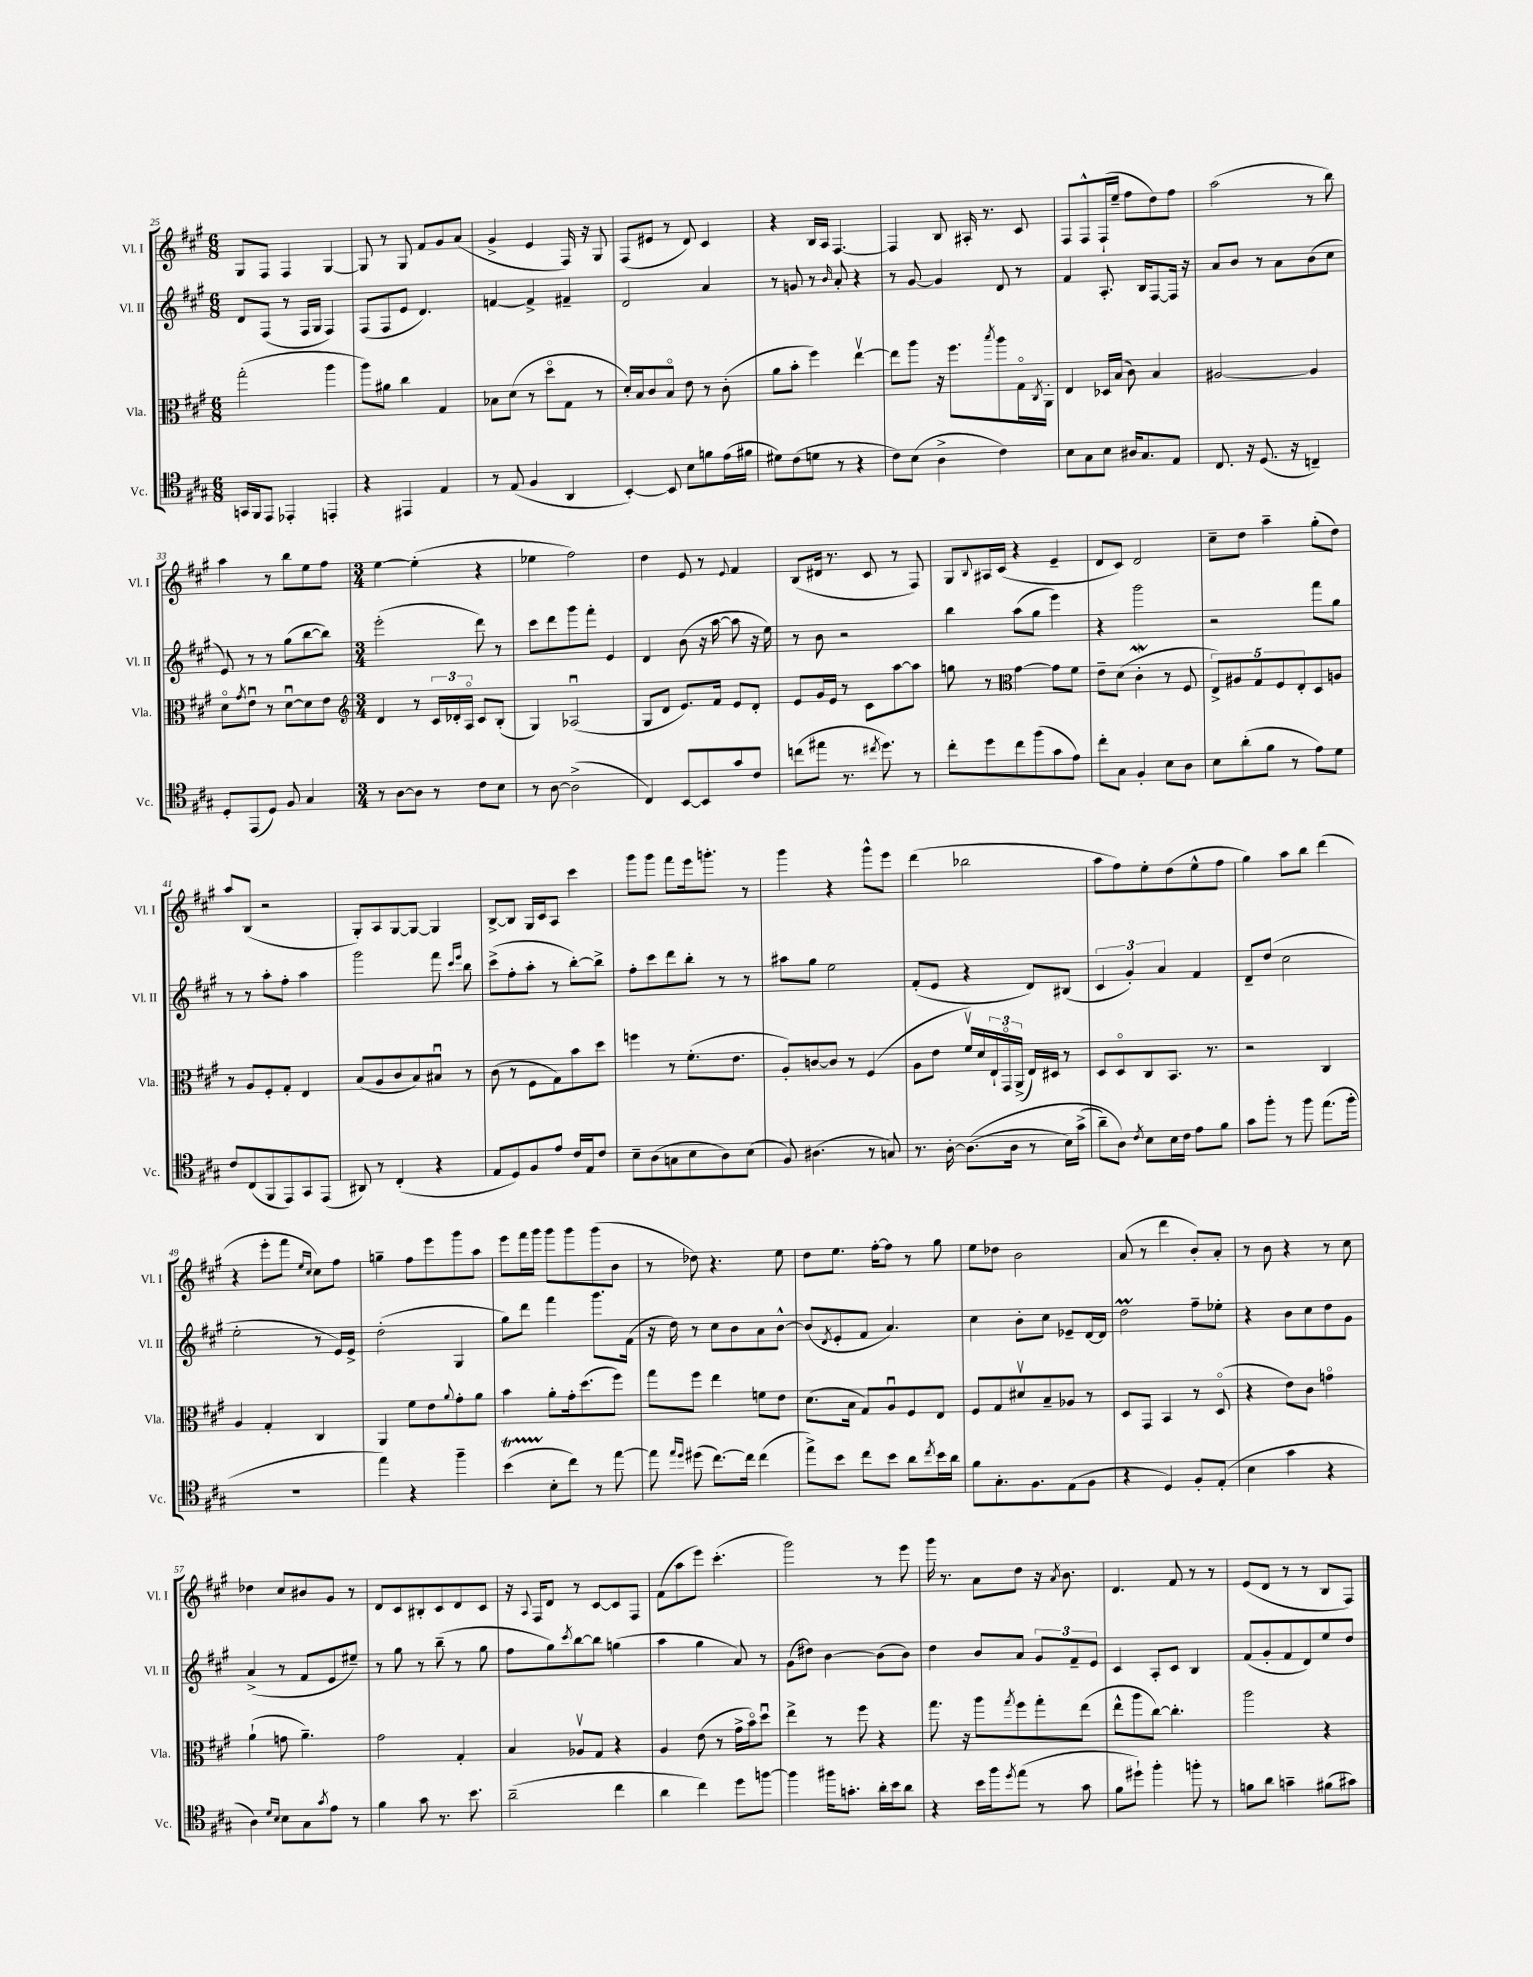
<<
\new StaffGroup <<
\new Staff = "s0" \with { instrumentName = "Vl. I" shortInstrumentName = "Vl. I" } {
    \clef treble \key a \major \numericTimeSignature \time 6/8
    gis8 fis8 fis4 gis4~ |
    gis8 r8 gis8 fis'8 gis'8 a'8( |
    gis'4-> e'4 fis16) r16 gis8 |
    fis8( eis'8 r8 d'8) cis'4 |
    r4 b16 a16 fis4.~ |
    fis4 b8 ais16-. r8. cis'8 |
    fis8 fis8-^ fis16-!( e''16-- fis''8 d''8) fis''8 |
    a''2( r8 b''8) |
    a''4 r8 b''8 e''8 fis''8 |
    \numericTimeSignature \time 3/4 e''4~ e''4-.( r4 |
    ees''4 fis''2) |
    d''4 e'8 r8 \appoggiatura { e'8 } fis'4 |
    b8( dis'16 r8. cis'8 r8 fis8) |
    gis8 \appoggiatura { b8 } ais16 cis'16( r4 e'4-- |
    d'8 cis'8) d'2 |
    cis''8-- d''8 a''4-- gis''8-.( d''8) |
    a''8 b8( r2 |
    gis8-.) a8 gis8~ gis8~ gis4 |
    b8~-> b8 gis16 cis'16 a8 cis'''4 |
    gis'''8 gis'''8 fis'''8 e'''16 g'''8.-. r8 |
    gis'''4 r4 gis'''8-^ e'''8 |
    d'''4( bes''2 |
    a''8 fis''8) e''8-. d''8( e''8-^ fis''8 |
    gis''4) a''8 b''8 d'''4( |
    r4 e'''8-. fis'''8 \grace { e''16 cis''16 } cis''8) fis''8 |
    g''4-- fis''8 e'''8 gis'''8 a''8 |
    e'''8 fis'''16 gis'''16 gis'''8 gis'''8 gis'''8( b'8 |
    r8 des''8) r4. e''8 |
    d''8 e''8. fis''16~-. fis''8 r8 gis''8 |
    e''8 des''8 b'2 |
    a'8( r8 d'''4 b'8-.) a'8-. |
    r8 b'8 r4 r8 cis''8 |
    des''4 cis''8 bis'8 gis'8 r8 |
    d'8 cis'8 bis8-. cis'8 d'8 cis'8 |
    r16 \appoggiatura { a8 } fis16 d'8 r8 cis'8~ cis'8 fis8 |
    fis'8( a''8 e'''8) cis'''4.-.( |
    gis'''2) r8 e'''8 |
    gis'''16 r8. a'8 d''8 r16 \acciaccatura { a'8 } b'8. |
    d'4. fis'8 r8 r8 |
    e'8( d'8 r8 r8 b8 fis8) \bar "|." |
}
\new Staff = "s1" \with { instrumentName = "Vl. II" shortInstrumentName = "Vl. II" } {
    \clef treble \key a \major \numericTimeSignature \time 6/8
    d'8 fis8( r8 fis16 gis16 fis4) |
    fis8( fis8 e'8 d'4.) |
    f'4~ f'4-> fis'4-- |
    d'2 a'4 |
    r8 g'8 r8 \grace { b'16 } a'8-. r4 |
    r8 gis'8~ gis'4 d'8 r8 |
    fis'4 a8.-. b16 fis8~ fis16 r16 |
    a'8 b'8 r8 a'8 b'8( cis''8 |
    e'8) r8 r8 gis''8( b''8~ b''8) |
    \numericTimeSignature \time 3/4 e'''2-.( d'''8) r8 |
    cis'''8 d'''8 gis'''8 fis'''8-. e'4 |
    d'4 b'8( r16 a''16~ a''8 r16 e''16) |
    r8 b'8 r2 |
    b''4 a''8( gis''8 e'''4) |
    r4 gis'''2 |
    r2 fis'''8 gis''8 |
    r8 r8 a''8-. fis''8-. a''4 |
    gis'''2 fis'''8 \grace { cis'''16 e'''16 } b''8 |
    cis'''8->( fis''8-. a''8-. r8 b''8~-.) b''8-> |
    fis''8-. cis'''8 d'''8 b''8-. r8 r8 |
    ais''8 gis''8 e''2 |
    fis'8-.( e'8 r4 d'8) bis8( |
    \tuplet 3/2 { cis'4 gis'4-.) a'4 } fis'4 |
    d'8-- d''8( cis''2 |
    e''2-. r8 e'16) e'16-> |
    d''2-.( gis4 |
    gis''8) d'''8 fis'''4 gis'''8. fis'16( |
    r16 d''16) r8 cis''8 b'8 a'8 b'8~-^ |
    b'8( \acciaccatura { d'8 } e'8-. fis'8 a'4.) |
    cis''4 b'8-. cis''8 ees'8-- d'16~ d'16 |
    d''2\prall fis''8-- ees''8-. |
    r4 b'8 cis''8 d''8 gis'8 |
    a'4->( r8 fis'8 e'8 eis''8--) |
    r8 gis''8 r8 b''8--( r8 gis''8 |
    fis''8 gis''8) \acciaccatura { cis'''8 } b''8~ b''8 g''4( |
    a''4 gis''4 a'8) r8 |
    gis'8( dis''8) b'4~ b'8( b'8) |
    d''4 b'8 a'8 \tuplet 3/2 { gis'8 fis'8-- e'8 } |
    cis'4 a8-. cis'8 b4 |
    fis'8( gis'8-. fis'8 d'8) e''8 d''8 \bar "|." |
}
\new Staff = "s2" \with { instrumentName = "Vla." shortInstrumentName = "Vla." } {
    \clef alto \key a \major \numericTimeSignature \time 6/8
    gis''2-.( a''4 |
    a''8) ais'8 cis''4 gis4 |
    bes8 d'8( r8 d''8\flageolet gis8 r8 |
    d'16-.) b16 cis'8 b8\flageolet e'8 r8 cis'8-.( |
    a'8 b'8-. fis''4) e''4~\upbow |
    e''8 a''8 r16 fis''8. \acciaccatura { b''8 } a''8 gis16\flageolet \acciaccatura { cis8 } a,16-. |
    e4 des16 b16( cis'8) b4 |
    ais2~ ais4 |
    d'8\flageolet \acciaccatura { gis'8 } e'8\downbow r8 d'8~\downbow d'8 e'8 |
    \numericTimeSignature \time 3/4 \clef treble d'4 r8 \tuplet 3/2 { cis'16 des'16-. a16\flageolet } cis'8 b8-.( |
    gis4) aes2\downbow( |
    gis8 d'8 e'8.) fis'16 e'8 d'8-. |
    e'8 gis'16 e'16 r8 cis'8 a''8~ a''8 |
    g''8 r8 \clef alto gis'4~ gis'8 fis'8 |
    e'8-- d'8( cis'4-.\mordent r8 fis8 |
    \tuplet 5/4 { e8->) ais8 gis8 fis8 e8-. } d8 a8 |
    r8 a8 fis8-. gis8-. e4 |
    b8( a8 cis'8 b8) bis8\downbow r8 |
    cis'8( r8 fis8 gis8) b'8 d''8 |
    f''4 r8 fis'8.-.( e'8. |
    a8-.) c'8~ c'8 r8 fis4( |
    a8 e'8 fis'16\upbow) d'16 \tuplet 3/2 { e16-! gis,16\flageolet a,16->( } e16) dis16 r8 |
    d8 d8\flageolet cis8 b,8. r8. |
    r2 cis4 |
    a4 gis4-. cis4 |
    a,4 fis'8 e'8 \appoggiatura { a'8 } gis'8-. a'8 |
    b'4 a'8-. gis'16-. d''8.( fis''8) |
    gis''8 fis''8 e''4 f'8 e'8 |
    d'8.( b16 gis8) a8\downbow fis8 e8 |
    fis8 gis8 dis'8\upbow b8-- aes8 r8 |
    d8 gis,8 b,4 r8 d8\flageolet( |
    r4 e'8) cis'8 g'4\flageolet |
    a'4-!( g'8 a'4.--) |
    gis'2 gis4-. |
    b4 aes8\upbow gis8 r4 |
    a4 e'8( r8 gis'16-> b'16\flageolet) d''8\downbow |
    e''4-> r8 fis''8 r4 |
    gis''8. r16 a''8 \acciaccatura { gis''8 } fis''8 gis''8-. e''8( |
    e''8-^ a''8 cis''8~) cis''4.-. |
    a''2 r4 \bar "|." |
}
\new Staff = "s3" \with { instrumentName = "Vc." shortInstrumentName = "Vc." } {
    \clef tenor \key a \major \numericTimeSignature \time 6/8
    g,16 fis,16 e,8 ees,4-. e,4-. |
    r4 eis,4 e4 |
    r8 e8( fis4 a,4 |
    b,4~-.) b,8 b8 f'8 e'16( fis'16 |
    dis'8) cis'8( d'8 r8 r4 |
    cis'8) b8( a4-> cis'4) |
    b8 gis8 b8 ais16 gis8. e8 |
    cis8. r16 d8.( r16 c4--) |
    d8-. e,8( d8) fis8 gis4 |
    \numericTimeSignature \time 3/4 r8 a8~ a8 r8 cis'8 b8 |
    r8 a8~ a2->( |
    cis4) b,8~ b,8 gis'8 cis'8 |
    c''8( eis''8 r8. \acciaccatura { cis''8 } d''8.) r8 |
    cis''8-. d''8 cis''8 fis''8( gis'8 e'8) |
    cis''8-. gis8 fis4-. b8 a8 |
    b8 a'8-.( fis'8 r8 e'8) d'8 |
    cis'8 cis8( fis,8 e,8) gis,8 e,8( |
    ais,8) r8 cis4-.( r4 |
    e8 d8) fis8 e'8 cis'16 e16 cis'8 |
    b8-- a8( g8 b8 a8) b8( |
    fis8) ais4.( r8 g8) |
    r8. a16~-. a8.(\( a16 r8 b16) gis'16->( |
    a'8--) a8\) \acciaccatura { cis'8 } b8 b16 cis'16 e'8 fis'8 |
    gis'8 fis''8-. r8 fis''8 e''8.( fis''16-. |
    R2. |
    e''4) r4 fis''4-- |
    b'4\startTrillSpan( b8-.\stopTrillSpan cis''8) r8 e''8~ |
    e''8 \grace { e''16 d''16 } dis''8( cis''8.~) cis''16 cis''4( |
    e''8->) b'8 cis''8 b'8 a'8 \acciaccatura { cis''8 } b'16 a'16 |
    fis'8 gis8.-. fis8. e8( fis8 |
    r4 d4) fis8-. e8-.( |
    b4 gis'4 r4 |
    a4) \grace { d'16 b16 } b8 gis8 \acciaccatura { gis'8 } e'8 r8 |
    fis'4 gis'8 r8. b'8. |
    a'2--( cis''4 |
    a'4 cis''4) d''8 f''8~ |
    f''4 fis''16 g'8.-. a'16-. b'16 a'8 |
    r4 b'16 fis''16 \acciaccatura { d''8 } e''8( r8 gis'8 |
    fis'8 dis''8-!) fis''4-. f''8-. r8 |
    f'8 a'8 g'4-- fis'8( gis'8) \bar "|." |
}
>>
>>
\layout { \context { \Score currentBarNumber = #25 } }
